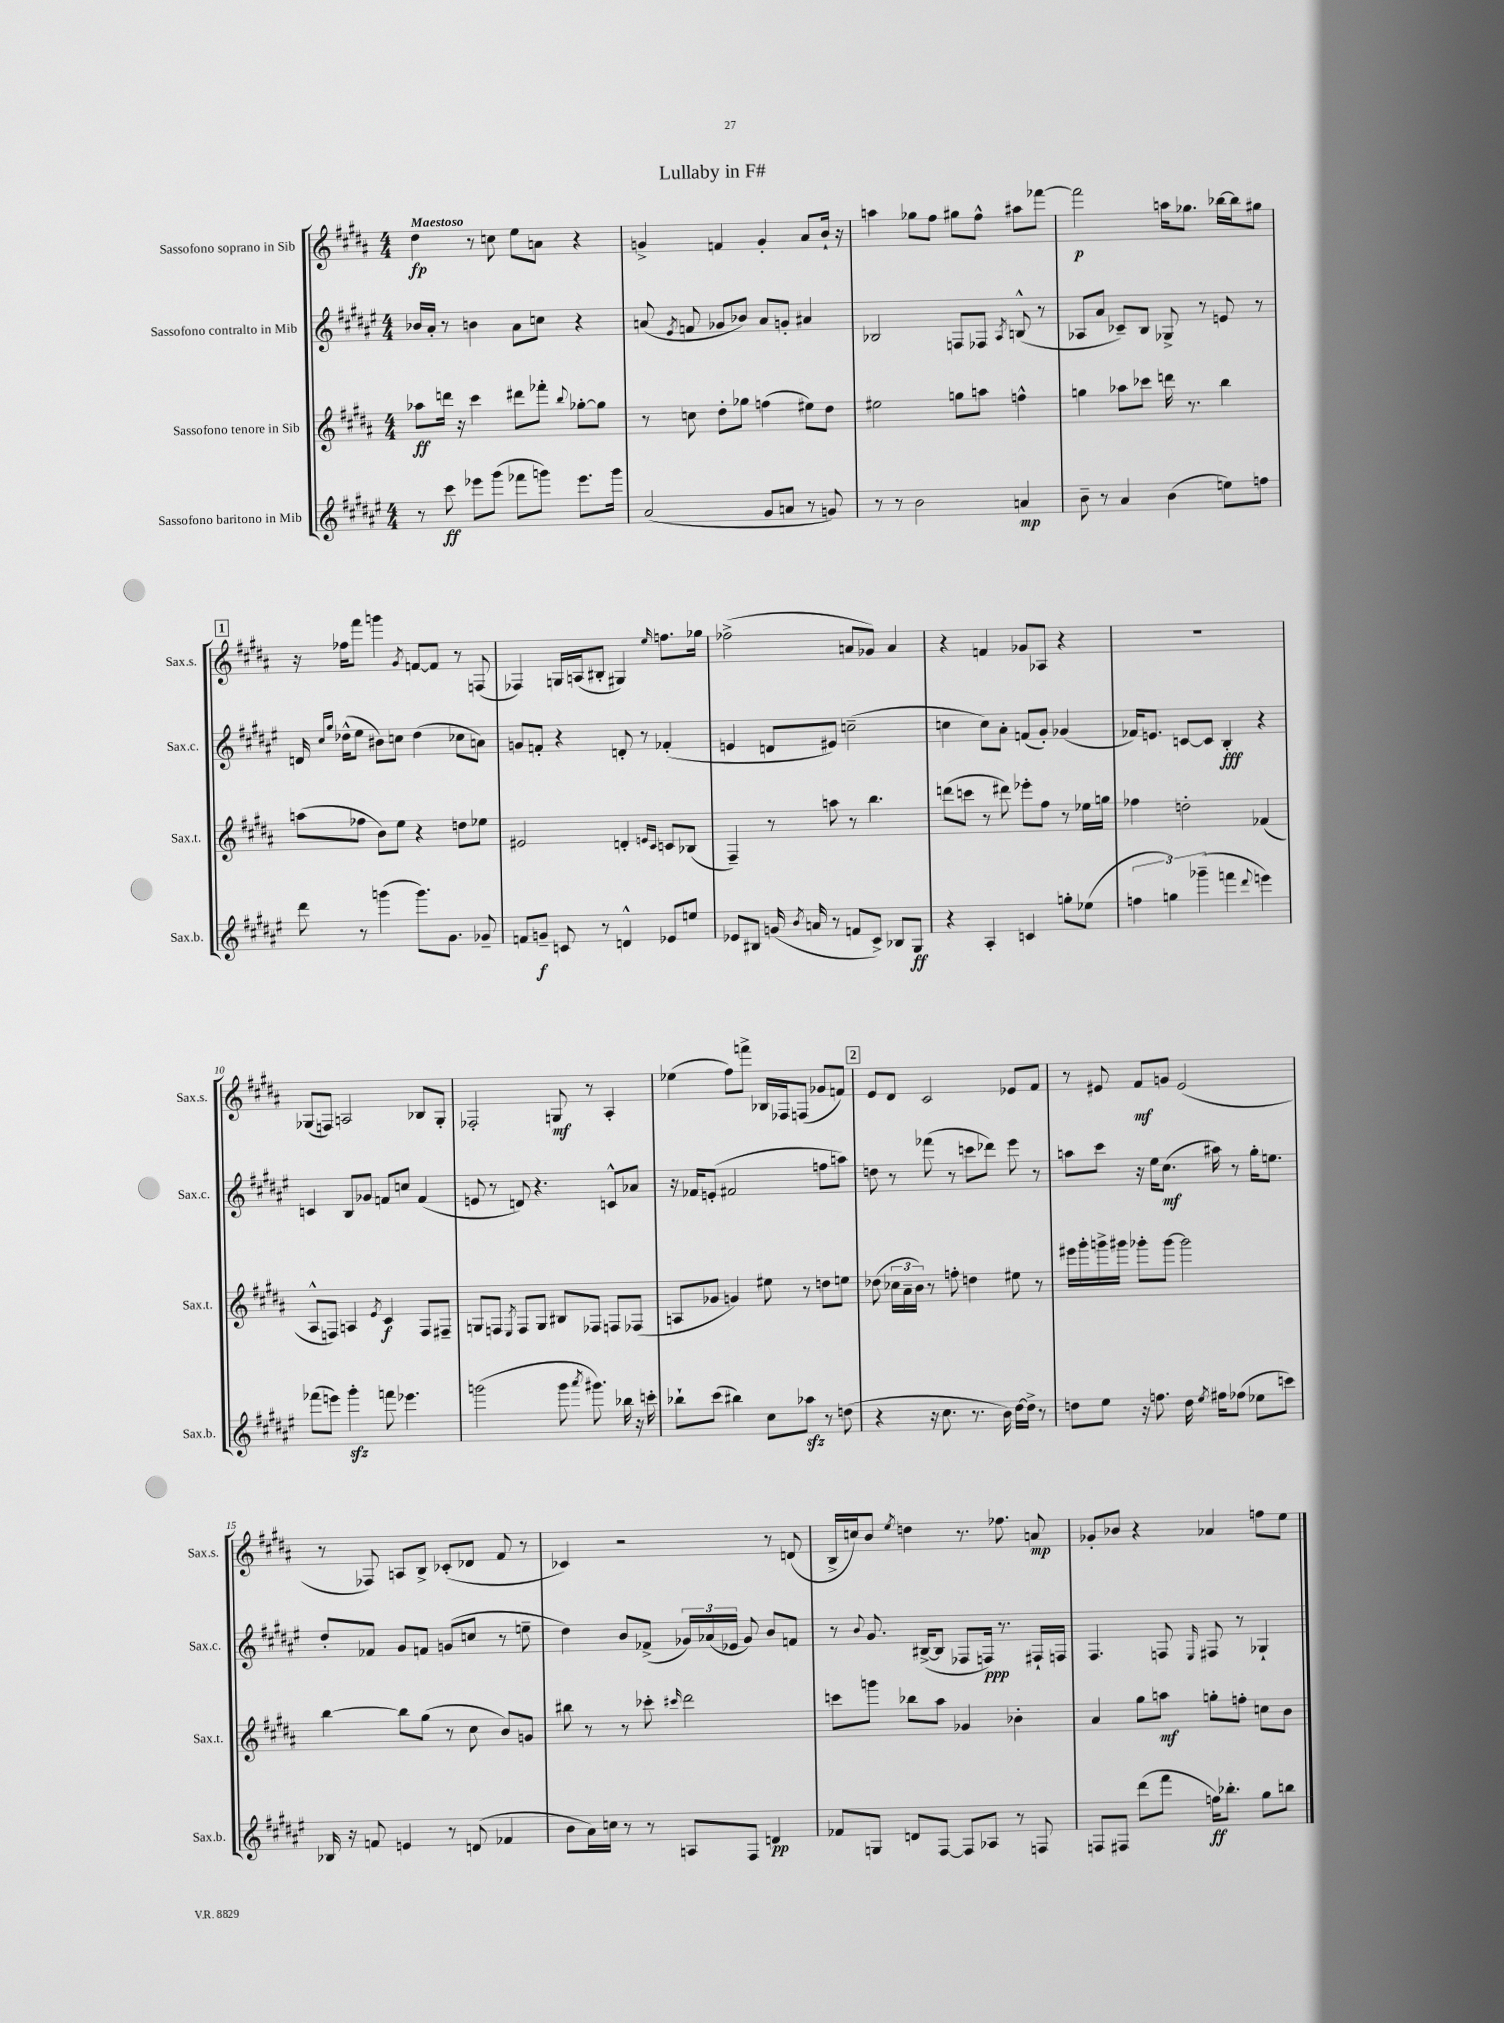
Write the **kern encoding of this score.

**kern	**kern	**kern	**kern
*staff4	*staff3	*staff2	*staff1
*clefG2	*clefG2	*clefG2	*clefG2
*k[f#c#g#d#a#e#]	*k[f#c#g#d#a#]	*k[f#c#g#d#a#e#]	*k[f#c#g#d#a#]
*M4/4	*M4/4	*M4/4	*M4/4
8r	8aa-\L	16b-/LL	4dd#\
.	.	16a#'/JJ	.
8ccc#\	16ddd\Jk	8r	.
.	16r	.	.
8eee-\L	4ccc#\	4b\	8r
(8ggg#\J	.	.	8cc\
8fff-\L	8ddd#\L	8a#\L	8ee\L
8ggg\J)	8fff-'\J	8cc\J	8a\J
.	8qqbb/	.	.
8.eee-\L	[8gg-'\L	4r	4r
.	8gg-\]J	.	.
16ggg\Jk	.	.	.
=	=	=	=
(2a#/	8r	(8a/	4g^/
.	.	8qe#/	.
.	8cc\	8f/	.
.	8dd#'\L	8g-/L	4f/
.	8gg-\J	8b-/J)	.
8g#/L	(4ff\	8a/L	4g'/
8a/J	.	8g'/J	.
8r	8ee#\L)	4a#/	8a#/L
8g/)	8dd#\J	.	16b`/Jk
.	.	.	16r
=	=	=	=
8r	2ee#\	2B-/	4aa\
8r	.	.	.
2b\	.	.	8gg-\L
.	.	.	8ff#\J
.	8gg\L	8F/L	8gg#\L
.	8aa\J	8F-/J	8ff#^^\J
.	.	8qA#/	.
4a/	4ff^^\	(8B^^/	8aa#\L
.	.	8r	[8fff-\J
=	=	=	=
8b~\	4gg\	8A-/L	2fff-\]
8r	.	8a#/J	.
4a#/	8aa-\L	8c-~/L)	.
.	8ccc-\J	8B/J	.
(4b\	16ddd\	8G-^/	16aa\LK
.	8.r	.	8.gg-\J
.	.	8r	.
8ee\L)	4bb\	8e/	[16bb-\LL
.	.	.	16bb-\]J
8ff\J	.	8r	8gg#\J
=	=	=	=
8ddd#\	(8aa\L	16d/	16r
.	.	16qqcc#/LL	.
.	.	16qqgg#/JJ	.
.	.	(16dd-^^\LK	16ff-\LK
8r	8ff-\J	8ee#\J	8fff#\J
(4ggg\	8b\L)	8b#\L)	4ggg\
.	8ee\J	8cc\J	.
.	.	.	8qg#/
8.ggg\L)	4r	(4dd-\	[8f/L
.	.	.	8f/]J
8.g#\J	.	.	.
.	8dd\L	8cc-\L	8r
8g-~/	8ee-\J	8a\J)	(8F/
=	=	=	=
8f/L	2e#/	8g/L	4F-/)
8g~/J	.	8f'/J	.
8c/	.	4r	16G/LL
.	.	.	(16A/J
8r	.	.	8B#'/J
4d^^/	4d'/	8d'/	4G#/)
.	.	8r	.
.	16qqe/LL	.	.
.	16qqc#/JJ	.	16qqee/
8e-/L	8c/L	(4f-'/	8.ff\L
8ee/J	(8B-/J	.	.
.	.	.	16gg-\Jk
=	=	=	=
8e-/L	4F#~/)	4e/	(2ff-^\
8B#/J	.	.	.
(16g/	8r	8d/L	.
8qb/	.	.	.
16a/	.	.	.
8r	8aa\	8e#/J)	.
8f/L	8r	(2cc~\	8a/L
8c#^/J)	4.bb\	.	8g-/J)
8B-/L	.	.	4a/
8G#/J	.	.	.
=	=	=	=
4r	(8ddd\L	4cc\	4r
.	8ccc\J	.	.
4A#'/	8r	8cc\L)	4f/
.	8ddd#\)	8a#'\J	.
4c/	8eee-'\L	(8f/L	8g-/L
.	8ff#\J	8g#'/J)	8A-/J
8gg'\L	8r	(4g-/	4r
(8ee-\J	16ee-\LL	.	.
.	16gg\JJ	.	.
=	=	=	=
6ff\	4ff-\	16f-/LK)	1r
.	.	8.e/J	.
6gg\)	.	.	.
.	2dd'\	[8c/L	.
(6ggg-~\	.	.	.
.	.	8c/]J	.
4fff\	.	4B'/	.
8qqddd#/	.	.	.
4eee\)	(4f-/	4r	.
=	=	=	=
(8fff-\L	8A#^^/L	4c/	(8G-/L
8eee\J)	8F/J)	.	8F/J)
4ggg#'\	4A/	8B/L	2A/
.	.	8g-/J	.
.	8qe/	.	.
8fff\	4c#/	8f/L	.
4.eee-\	.	8cc/J	.
.	8F/L	(4f/	8B-/L
.	8F#~/J	.	8G-'/J
=	=	=	=
(2ggg\	8G/L	8e/	2F-'/
.	8F/J	8r	.
.	8qE/	.	.
.	8F/L	8d/)	.
.	8G/J	4.r	.
8ggg\	8B#/L	.	8G/
8qaaa#/	.	.	.
8.ggg#\)	8F-/J	.	8r
.	8F/L	8c^^/L	4A#'/
16bb-\	.	.	.
16r	(8F-/J	8a-/J	.
16ccc'\	.	.	.
=	=	=	=
8bb-`\L	8A/L	16r	(4ee-\
.	.	16f-/LK	.
(8ccc#\J	8g-/J	(8e'/J	.
4bb#\)	4g/)	2f#/	8ff#\L)
.	.	.	8fff^\J
8cc#\L	8ee#\	.	16B-/LL
.	.	.	16F-/J
8aa-\J	8r	.	(8F/J
8r	8dd\L	8ff\L	8g-/L
(8dd\	8ee\J	8aa\J)	8f/J)
=	=	=	=
4r	(8dd-\	8dd\	8e/L
.	24cc-\LL	8r	8d#/J
.	24a#~\	.	.
.	24b\JJ)	.	.
16r	8r	(8fff-\	2c#/
8.cc#\	.	.	.
.	8ff'\	8r	.
8.r	4dd\	8ccc\L	.
.	.	8ddd-\J)	.
16b\)	.	.	.
[16dd#\LL	8ee#\	8eee#\	8e-/L
16dd#^\]JJ	.	.	.
8r	8r	8r	8f#/J
=	=	=	=
8dd\L	16eee#\LL	8aa\L	8r
.	16ggg#'\	.	.
8ee#\J	16ggg^\	8ccc#\J	8e#/
.	16ggg#\JJ	.	.
16r	8ggg-'\L	16r	8f#/L
8.ff\	.	16ee#\LK	.
.	[8ggg-\J	(8.cc#\J	8g/J
16dd\	2ggg-\]	.	(2e#/
8qee#/	.	.	.
16ff#\LK	.	16aa#\)	.
(8ff-\J	.	8r	.
8ee-\L	.	16gg#'\LK	.
.	.	8.ee\J	.
8ccc\J)	.	.	.
=	=	=	=
16B-/	[4bb\	8dd#'/L	8r
16r	.	.	.
8f/	.	8f-/J	8F-/)
4e/	8bb\]L	8g#/L	8A/L
.	(8gg#\J	8f/J	8B^/J
8r	8r	(8g/L	(8c-'/L
(8d/	8cc#\	8cc/J	8d-/J
4f-/	8b/L)	8r	8f#/
.	8g/J	8ee~\	8r
=	=	=	=
8b\L	8bb#\	4dd#\)	4c-/)
16a#\L)	8r	.	.
16cc\JJ	.	.	.
8r	8r	8b/L	2r
8r	8ccc-'\	(8f-^/J	.
.	16qqccc#/	.	.
8A/L	2ddd#\	24g-/LL)	.
.	.	(24a-/	.
.	.	24e-/JJ	.
8F#/J	.	8g-/)	.
4d/	.	8b/L	8r
.	.	8f/J	(8d/
=	=	=	=
8f-/L	8ccc\L	8r	16B^/LL
.	.	.	16cc/J)
.	.	8qqb/	.
8G/J	8ggg\J	8.g#/	8b/J
.	.	.	8qee/
8d/L	8bb-\L	.	4dd\
.	.	([16B#^/LK	.
[8F#/J	8aa#\J	8B#/]J	.
8F#/]L	4g-/	8F-/L	8.r
8A-/J	.	16F/Jk)	.
.	.	8.r	8.ff-\
8r	4b-'\	.	.
8F/	.	16F#`/LL	8a/
.	.	16F/JJ	.
=	=	=	=
8F/L	4a#/	4.F#/	8g-'/L
8F#/J	.	.	8b-/J
(8ddd#\L	8gg#\L	.	4r
8fff#\J	8aa\J	8F/	.
.	.	16qqE#/	.
16ff\LK)	8gg'\L	8F#/	4a-/
8.bb-'\J	.	.	.
.	8ff'\J	8r	.
8gg#\L	8cc\L	4G-`/	8ff\L
8bb\J	8b\J	.	8ee\J
==	==	==	==
*-	*-	*-	*-
